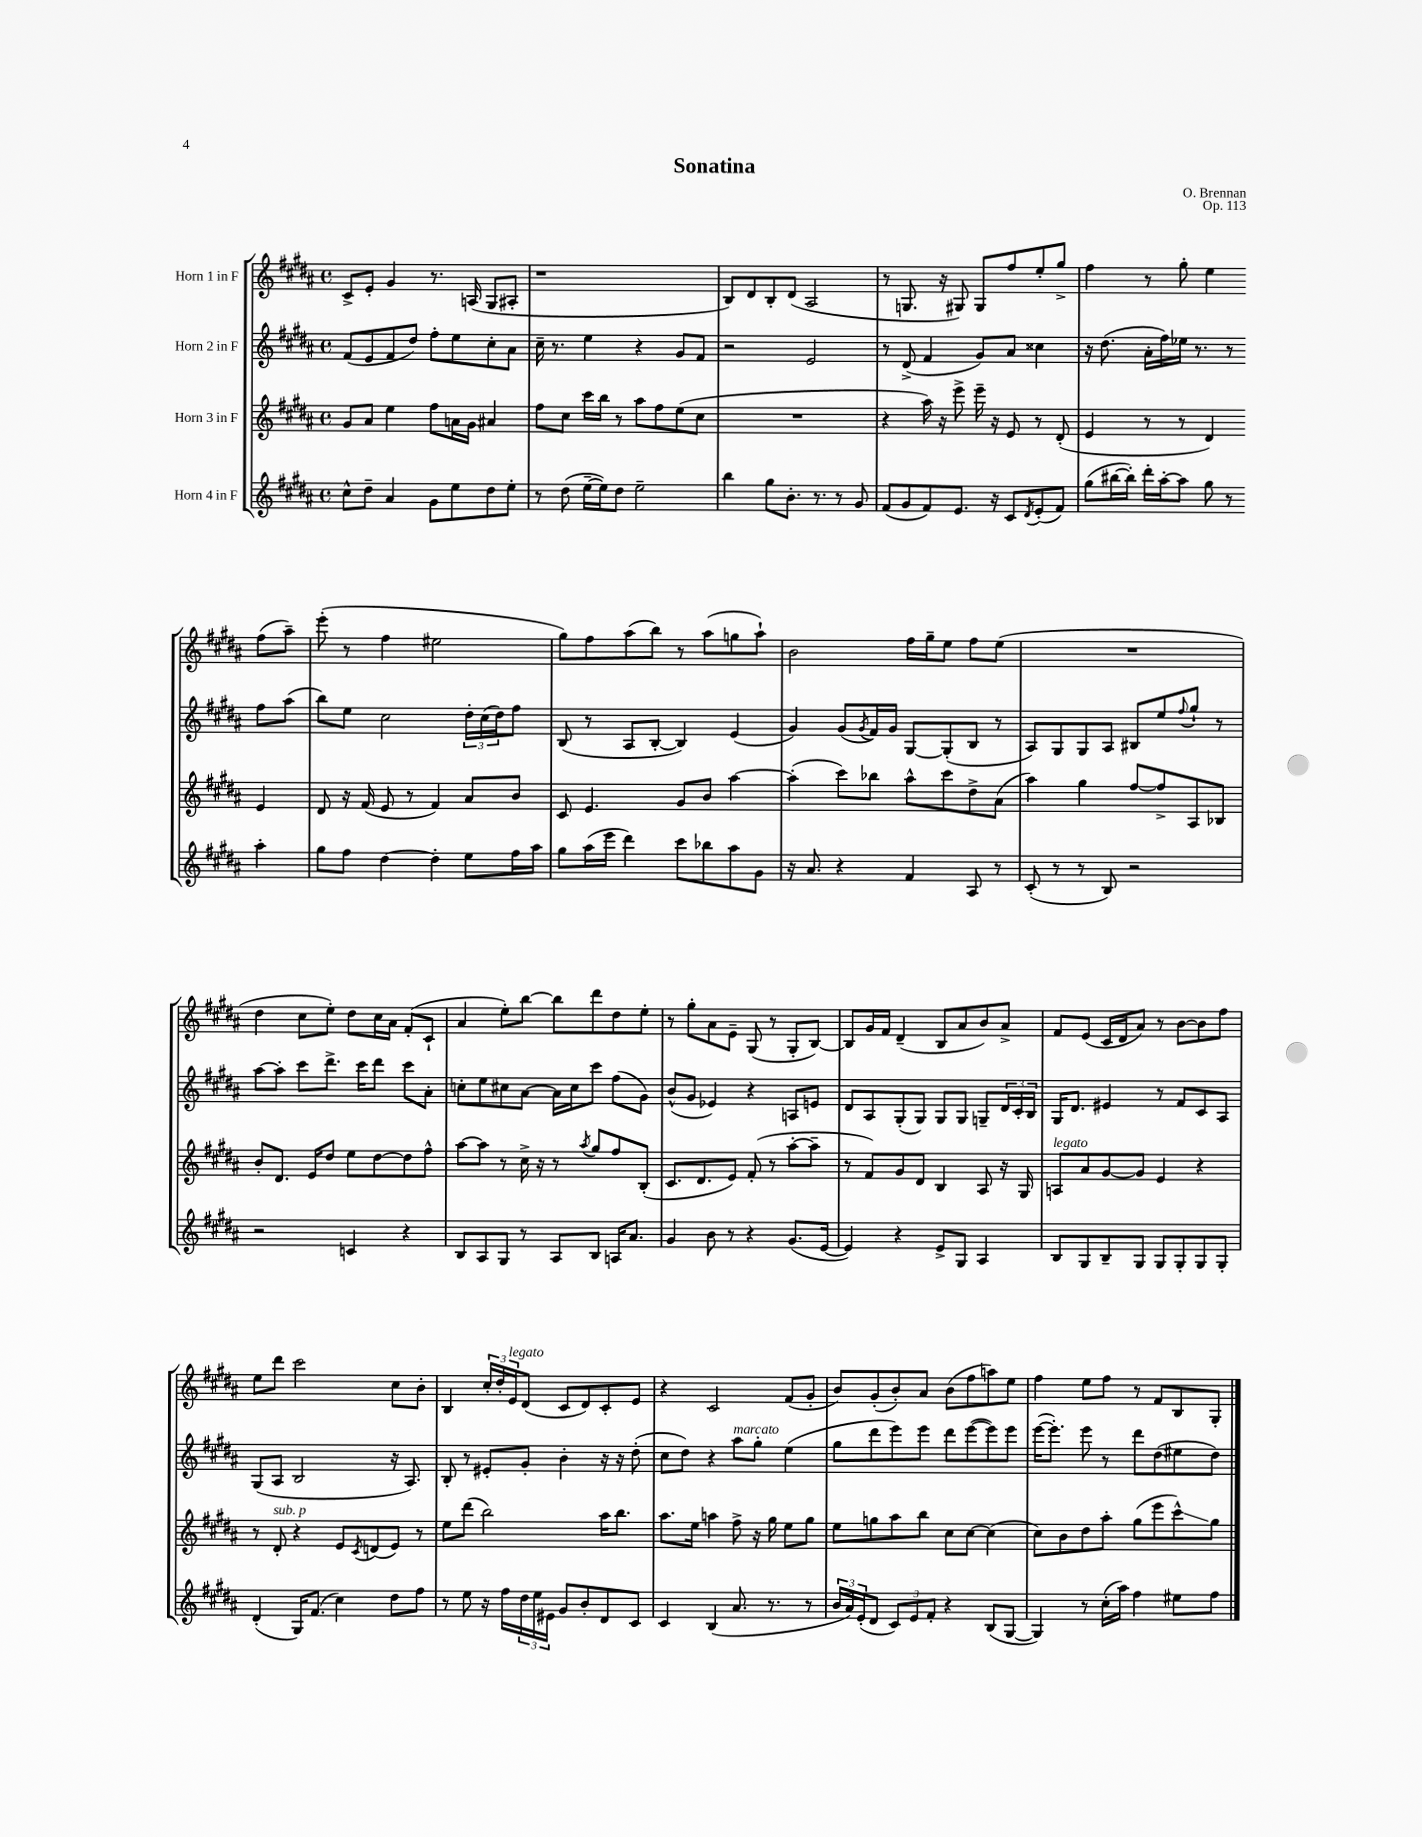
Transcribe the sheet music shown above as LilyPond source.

\header { title = "Sonatina" composer = "O. Brennan" opus = "Op. 113" }
<<
\new StaffGroup <<
\new Staff = "s0" \with { instrumentName = "Horn 1 in F" } {
    \clef treble \key b \major \defaultTimeSignature \time 4/4
    cis'8-> e'8-. gis'4 r8. a16( gis8 ais8-. |
    r1 |
    b8) dis'8 b8-. dis'8( ais2 |
    r8 g8. r16 gis8) gis8 fis''8 e''8-. gis''8-> |
    fis''4 r8 gis''8-. e''4 fis''8( ais''8--) |
    e'''8-.( r8 fis''4 eis''2 |
    gis''8) fis''8 ais''8( b''8) r8 ais''8( g''8 ais''8-!) |
    b'2 fis''16 gis''16-- e''8 fis''8 e''8( |
    R1 |
    dis''4 cis''8 e''8-.) dis''8 cis''16 ais'16 fis'8-.( cis'8-! |
    ais'4 e''8-.) b''8~ b''8 dis'''8 dis''8 e''8-. |
    r8 gis''8-. ais'8 e'8-- gis8( r8 gis8-. b8~) |
    b8 gis'16 fis'16 dis'4--( b8 ais'8 b'8) ais'8-> |
    fis'8 e'8( cis'16 dis'16 ais'8) r8 b'8~ b'8 fis''8 |
    e''8 dis'''8 cis'''2 cis''8 b'8-. |
    b4 \tuplet 3/2 { cis''16-. dis''16-. e'16^\markup { \italic "legato" } } dis'8( cis'8 dis'8) cis'8-. e'8 |
    r4 cis'2 fis'8( gis'8-. |
    b'8) gis'8-.( b'8-.) ais'8 b'8( fis''8 a''8) e''8 |
    fis''4 e''8 fis''8 r8 fis'8 b8 gis8-. \bar "|." |
}
\new Staff = "s1" \with { instrumentName = "Horn 2 in F" } {
    \clef treble \key b \major \defaultTimeSignature \time 4/4
    fis'8( e'8 fis'8 dis''8) fis''8-. e''8 cis''8-. ais'8 |
    cis''16-- r8. e''4 r4 gis'8 fis'8 |
    r2 e'2 |
    r8 dis'8->( fis'4 gis'8) ais'8 cisis''4 |
    r16 dis''8.( ais'16-. fis''16) ees''16 r8. r8 fis''8 ais''8( |
    b''8) e''8 cis''2 \tuplet 3/2 { dis''16-. cis''16( dis''16) } fis''8 |
    b8( r8 ais8 b8~-. b4) e'4( |
    gis'4) gis'8( \acciaccatura { gis'8 } fis'16) gis'16 gis8~ gis8-.( b8 r8 |
    ais8) gis8 gis8 ais8 bis8 e''8 \appoggiatura { fis''8 } gis''8-! r8 |
    ais''8~ ais''8-. cis'''8 dis'''8.-> cis'''16 dis'''8 cis'''8 ais'8-. |
    c''8-. e''8 cis''8 ais'8~ ais'16 cis''16 cis'''8 fis''8( gis'8) |
    b'8-^( gis'8 ees'4) r4 a8 e'8 |
    dis'8 ais8 gis8-.( gis8) gis8 gis8 g8-- \tuplet 3/2 { dis'16 cis'16-. b16 } |
    gis16 dis'8. eis'4 r8 fis'8 cis'8 ais8 |
    gis8( ais8 b2 r16 ais8.) |
    b8-. r8 eis'8-. gis'8-. b'4-. r16 r16 dis''8-.( |
    cis''8 dis''8) r4 ais''8^\markup { \italic "marcato" } gis''8-. e''4( |
    gis''8 dis'''8 e'''8) e'''8 dis'''8 e'''8~( e'''8) e'''8 |
    e'''16~( e'''8.-.) e'''8 r8 dis'''8 dis''8( eis''8 dis''8) \bar "|." |
}
\new Staff = "s2" \with { instrumentName = "Horn 3 in F" } {
    \clef treble \key b \major \defaultTimeSignature \time 4/4
    gis'8 ais'8 e''4 fis''8 a'16 gis'16 ais'4 |
    fis''8 cis''8 cis'''16 b''16 r8 ais''8 fis''8 e''8( cis''8 |
    R1 |
    r4 ais''16) r16 e'''8-> e'''16-- r16 e'8 r8 dis'8-.( |
    e'4 r8 r8 dis'4) e'4 |
    dis'8 r16 fis'16( e'8 r8 fis'4) ais'8 b'8 |
    cis'8 e'4. gis'8 b'8 ais''4~ |
    ais''4-.( cis'''8) bes''8 ais''8-^ cis'''8 dis''8-> ais'8( |
    ais''4) gis''4 fis''8~ fis''8-> ais8 bes8 |
    b'8-. dis'8. e'16 dis''8 e''8 dis''8~ dis''8 fis''8-^ |
    ais''8~ ais''8 r8 cis''16-> r16 r8 \acciaccatura { ais''8 } gis''8 fis''8 b8-.( |
    cis'8. dis'8. e'8) fis'8-.( r8 ais''8~-. ais''8-- |
    r8 fis'8) gis'8 dis'8 b4 ais8 r16 gis16 |
    a8^\markup { \italic "legato" } ais'8 gis'8~ gis'8 e'4 r4 |
    r8 dis'8-.^\markup { \italic "sub. p" } r4 e'8 \acciaccatura { cis'8 } d'8( e'8) r8 |
    e''8 dis'''8( b''2) ais''16 b''8. |
    ais''8. e''16 a''4 fis''8-> r16 gis''16 e''8 gis''8 |
    e''8 g''8 ais''8 b''8 cis''8 cis''8~ cis''4( |
    cis''8) b'8 dis''8 ais''8-. gis''8( e'''8 cis'''8-^\glissando) gis''8 \bar "|." |
}
\new Staff = "s3" \with { instrumentName = "Horn 4 in F" } {
    \clef treble \key b \major \defaultTimeSignature \time 4/4
    cis''8-^ dis''8-- ais'4 gis'8 e''8 dis''8 e''8-. |
    r8 dis''8( e''16~-- e''16) dis''8 e''2-- |
    b''4 gis''8 b'8.-. r8. r8 gis'8 |
    fis'8( gis'8 fis'8) e'8. r16 cis'8 \acciaccatura { dis'8 } e'8-.( fis'8) |
    gis''8( bis''16~ bis''16-.) dis'''16-. ais''16~-. ais''8 gis''8 r8 ais''4-. |
    gis''8 fis''8 dis''4~ dis''4-. e''8 fis''16 ais''16 |
    gis''8 ais''16( e'''16 dis'''4) cis'''8 bes''8 ais''8 gis'8 |
    r16 ais'8. r4 fis'4 ais8 r8 |
    cis'8-.( r8 r8 b8) r2 |
    r2 c'4 r4 |
    b8 ais8 gis8 r8 ais8 b8 a16 ais'8. |
    gis'4 b'8 r8 r4 gis'8.( e'16~ |
    e'4) r4 e'8-> gis8 ais4 |
    b8 gis8 b8-- gis8 gis8 gis8-. gis8 gis8-. |
    dis'4-.( gis16) fis'8.( cis''4) dis''8 fis''8 |
    r8 e''8 r16 fis''16 \tuplet 3/2 { dis''16 e''16 eis'16 } gis'8 b'8-. dis'8 cis'8 |
    cis'4 b4( ais'8. r8. r8 |
    \tuplet 3/2 { b'16 ais'16) e'16-.( } dis'8 \tuplet 3/2 { cis'8) e'8 fis'8-. } r4 b8( gis8~ |
    gis4) r8 cis''16-.( ais''16) fis''4 eis''8 fis''8 \bar "|." |
}
>>
>>
\layout { \context { \Score \remove "Bar_number_engraver" } }
